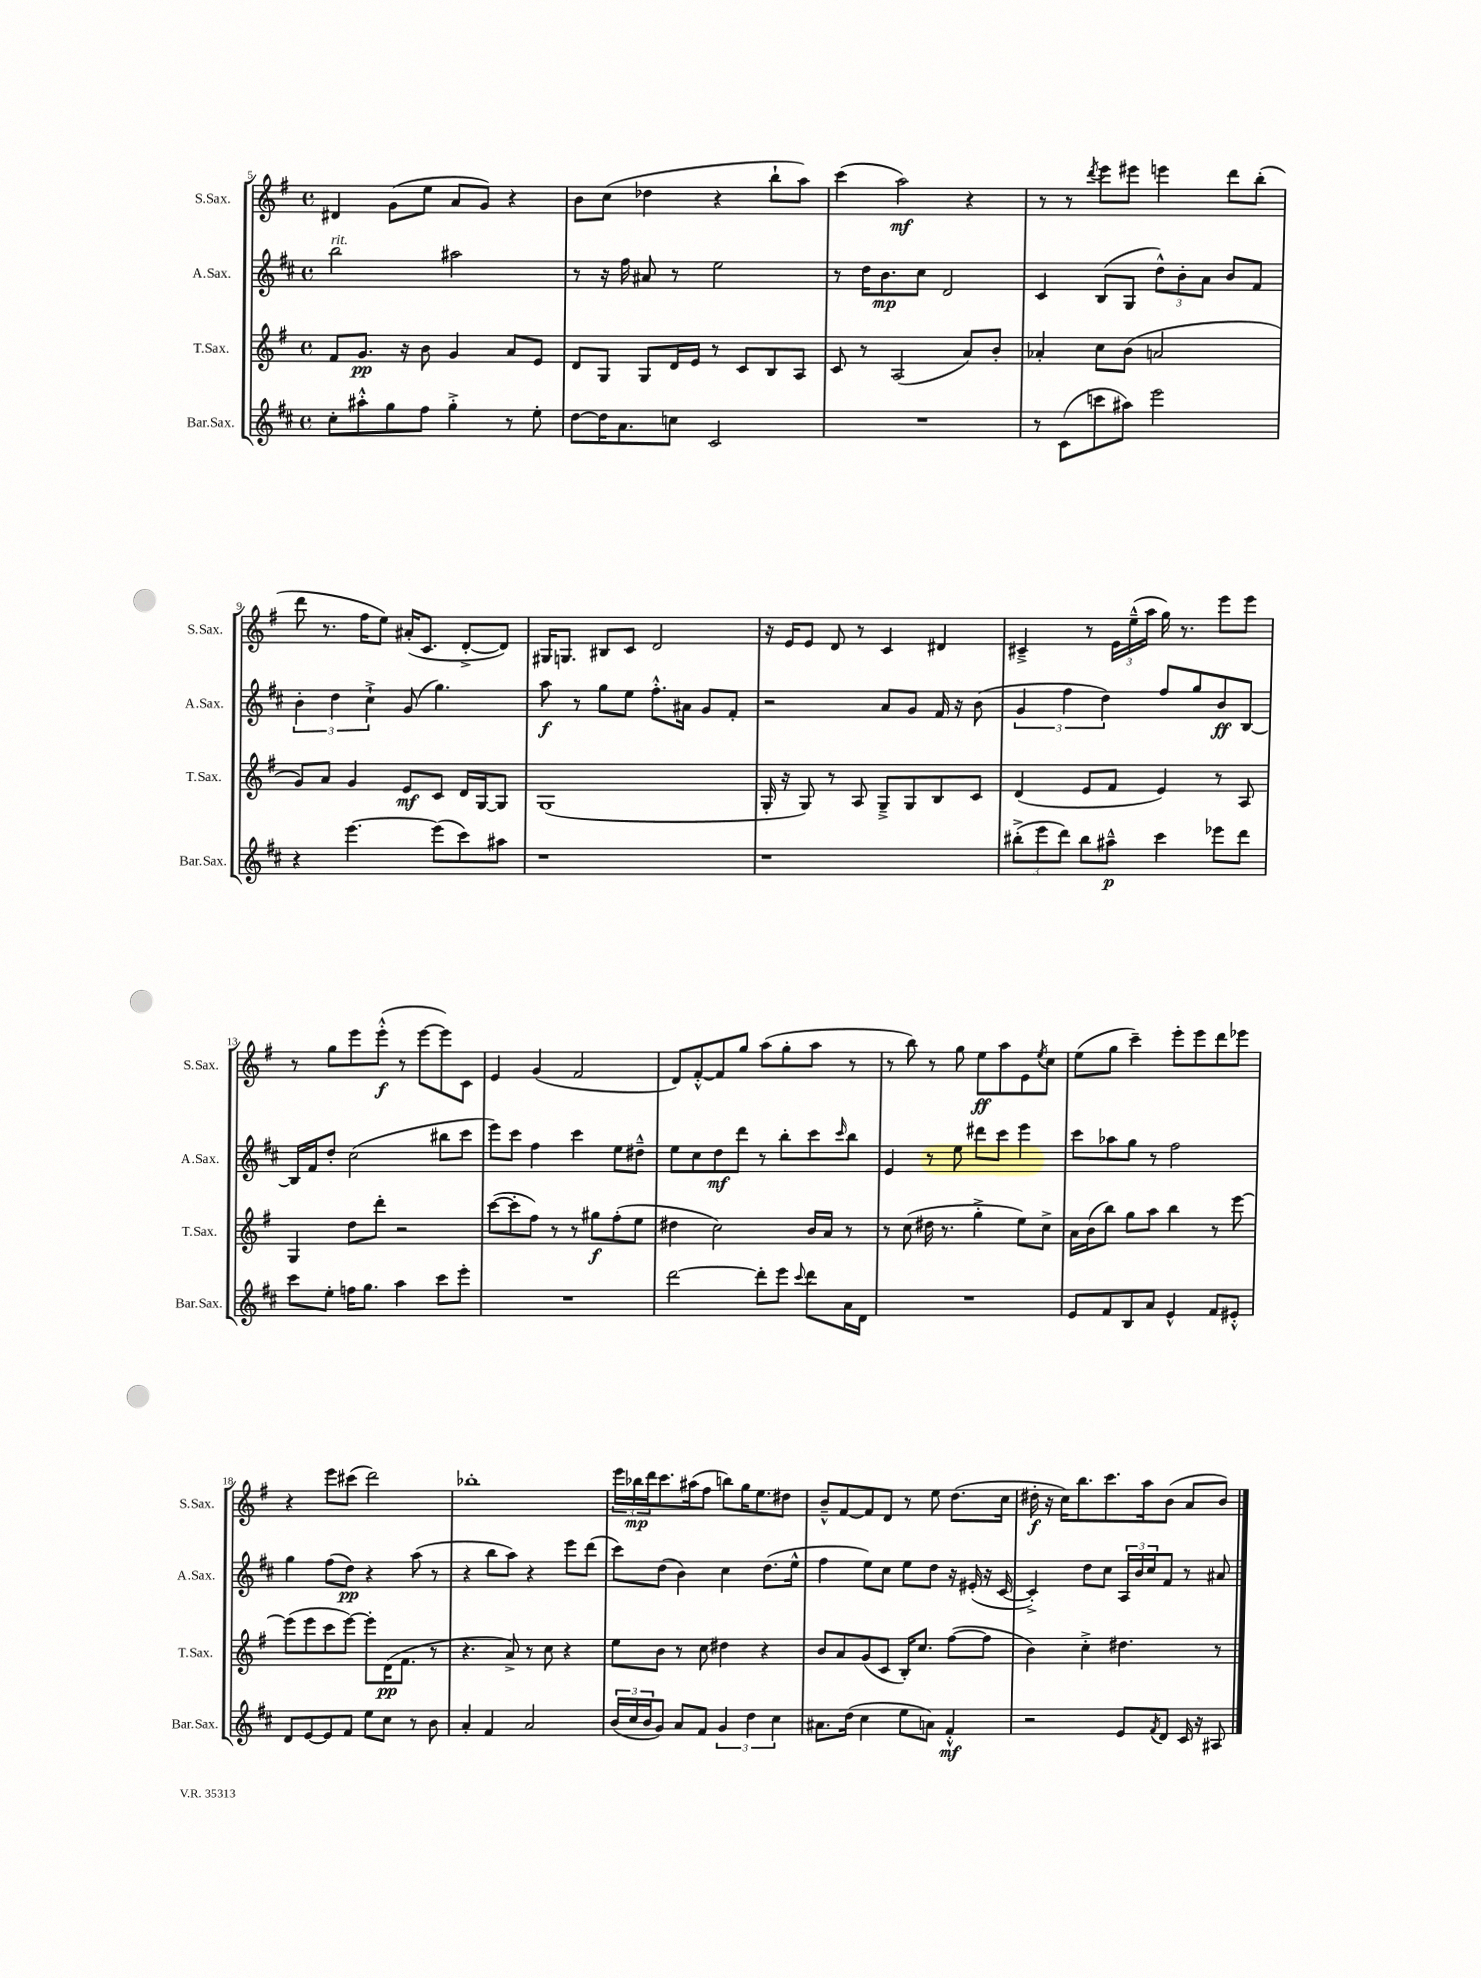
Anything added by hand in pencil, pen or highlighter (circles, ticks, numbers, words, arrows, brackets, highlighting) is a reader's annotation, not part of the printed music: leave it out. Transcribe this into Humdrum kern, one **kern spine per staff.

**kern	**dynam	**kern	**dynam	**kern	**dynam	**kern	**dynam
*part4	*part4	*part3	*part3	*part2	*part2	*part1	*part1
*staff4	*staff4	*staff3	*staff3	*staff2	*staff2	*staff1	*staff1
*I"Bar.Sax.	*	*I"T.Sax.	*	*I"A.Sax.	*	*I"S.Sax.	*
*I'Bar.Sax.	*	*I'T.Sax.	*	*I'A.Sax.	*	*I'S.Sax.	*
*clefG2	*	*clefG2	*	*clefG2	*	*clefG2	*
*k[f#c#]	*	*k[f#]	*	*k[f#c#]	*	*k[f#]	*
*M4/4	*	*M4/4	*	*M4/4	*	*M4/4	*
*met(c)	*	*met(c)	*	*met(c)	*	*met(c)	*
=5	=5	=5	=5	=5	=5	=5	=5
!	!	!	!	!LO:TX:a:i:t=rit.	!	!	!
8cc#'\L	.	8f#/L	.	2bb\	.	4d#X/	.
8aa#X'^^\	.	8.g/J	pp	.	.	.	.
8gg\	.	.	.	.	.	(8g\L	.
.	.	16r	.	.	.	.	.
8ff#\J	.	8b\	.	.	.	8ee\J	.
4gg'^\	.	4g/	.	2aa#X\	.	8a/L	.
.	.	.	.	.	.	8g/J)	.
8r	.	8a/L	.	.	.	4r	.
8ee'\	.	8e/J	.	.	.	.	.
=6	=6	=6	=6	=6	=6	=6	=6
[8dd\L	.	8d/L	.	8r	.	8b\L	.
16dd\K]	.	8G/J	.	16r	.	(8cc\J	.
8.a\	.	.	.	16ff#\	.	.	.
.	.	8G/L	.	8a#X/	.	4dd-X\	.
8ccn\J	.	16d/L	.	8r	.	.	.
.	.	16e/JJ	.	.	.	.	.
2c#/	.	8r	.	2ee\	.	4r	.
.	.	8c/L	.	.	.	.	.
.	.	8B/	.	.	.	8bb`\L	.
.	.	8A/J	.	.	.	8aa\J)	.
=7	=7	=7	=7	=7	=7	=7	=7
1r	.	8c/	.	8r	.	(4ccc\	.
.	.	8r	.	16dd\KL	.	.	.
.	.	.	.	8.b\	mp	.	.
.	.	(2A/	.	.	.	2aa\)	mf
.	.	.	.	8cc#\J	.	.	.
.	.	.	.	2d/	.	.	.
.	.	8a/L)	.	.	.	4r	.
.	.	8b'/J	.	.	.	.	.
=8	=8	=8	=8	=8	=8	=8	=8
8r	.	4a-X'/	.	4c#/	.	8r	.
(8c#\L	.	.	.	.	.	8r	.
.	.	.	.	.	.	8qddd/	.
8cccn\	.	8cc\L	.	(8B/L	.	8eee\L	.
8aa#X\J)	.	(8b\J	.	8G/J	.	8eee#X\J	.
2eee\	.	2an/	.	12dd^^\L)	.	4eeen\	.
.	.	.	.	12b'\	.	.	.
.	.	.	.	12a\J	.	.	.
.	.	.	.	8b/L	.	8ddd\L	.
.	.	.	.	8f#/J	.	(8bb'\J	.
!!LO:LB:g=z
=9	=9	=9	=9	=9	=9	=9	=9
4r	.	8g/L)	.	6b'\	.	8ddd\	.
.	.	8a/J	.	.	.	8.r	.
.	.	.	.	6dd\	.	.	.
[4.eee\	.	4g/	.	.	.	.	.
.	.	.	.	.	.	16ff#\KL	.
.	.	.	.	6cc#`^\	.	.	.
.	.	.	.	.	.	8ee\J)	.
.	.	8e/L	mf	(8g/	.	(16a#X'/KL	.
.	.	.	.	.	.	8.c/J	.
(8eee\L]	.	8c/J	.	4.gg\)	.	.	.
8ccc#\)	.	16d/LL	.	.	.	[8d'^/L	.
.	.	[16G/J	.	.	.	.	.
8aa#X\J	.	8G/J]	.	.	.	8d/J])	.
=10	=10	=10	=10	=10	=10	=10	=10
1r	.	(1G	.	8aa\	f	16G#X/KL	.
.	.	.	.	.	.	8.Gn/J	.
.	.	.	.	8r	.	.	.
.	.	.	.	8gg\L	.	8B#X/L	.
.	.	.	.	8ee\J	.	8c/J	.
.	.	.	.	8.ff#'^^\L	.	2d/	.
.	.	.	.	16a#X\Jk	.	.	.
.	.	.	.	8g/L	.	.	.
.	.	.	.	8f#'/J	.	.	.
=11	=11	=11	=11	=11	=11	=11	=11
1r	.	16G'/	.	2r	.	16r	.
.	.	16r	.	.	.	16e/KL	.
.	.	8G/)	.	.	.	8e/J	.
.	.	8r	.	.	.	8d/	.
.	.	8A/	.	.	.	8r	.
.	.	8G~^/L	.	8a/L	.	4c/	.
.	.	8G/	.	8g/J	.	.	.
.	.	8B/	.	16f#/	.	4d#X/	.
.	.	.	.	16r	.	.	.
.	.	8c/J	.	(8b\	.	.	.
=12	=12	=12	=12	=12	=12	=12	=12
(12bb#X'^\L	.	(4d/	.	6g/	.	4c#X~^/	.
12eee\	.	.	.	.	.	.	.
12ddd\J)	.	.	.	6ff#\	.	.	.
8bb#\L	.	8e/L	.	.	.	8r	.
.	.	.	.	6dd\)	.	.	.
8aa#X~^^\J	p	8f#/J	.	.	.	24e\LL	.
.	.	.	.	.	.	(24ee~^^\	.
.	.	.	.	.	.	24aa\JJ	.
4ccc#\	.	4e/)	.	8ff#/L	.	16gg\)	.
.	.	.	.	.	.	8.r	.
.	.	.	.	8gg/	.	.	.
8eee-X\L	.	8r	.	8b/	ff	8eee\L	.
8ddd\J	.	8A/	.	[8B/J	.	8eee\J	.
!!LO:LB:g=z
=13	=13	=13	=13	=13	=13	=13	=13
8ccc#\L	.	4G/	.	16B/LL]	.	8r	.
.	.	.	.	16f#/J	.	.	.
8ee'\J	.	.	.	8dd'/J	.	8gg\L	.
16ffn\KL	.	8dd\L	.	(2cc#\	.	8eee\	.
8.gg\J	.	.	.	.	.	.	.
.	.	8ddd'\J	.	.	.	(8eee'^^\J	f
4aa\	.	2r	.	.	.	8r	.
.	.	.	.	.	.	[8eee\L	.
8ccc#\L	.	.	.	8bb#X\L	.	8eee\])	.
8eee'\J	.	.	.	8ccc#\J	.	8c\J	.
=14	=14	=14	=14	=14	=14	=14	=14
1r	.	([8ccc\L	.	8eee\L)	.	4e/	.
.	.	8ccc'\]	.	8ccc#\J	.	.	.
.	.	8ff#\J)	.	4ff#\	.	(4g/	.
.	.	8r	.	.	.	.	.
.	.	8r	.	4ccc#\	.	2f#/	.
.	.	8gg#X\L	f	.	.	.	.
.	.	(8ff#'\	.	8ee\L	.	.	.
.	.	8ee\J	.	8dd#X~^^\J	.	.	.
=15	=15	=15	=15	=15	=15	=15	=15
[2ddd\	.	4dd#X\	.	8ee\L	.	8d/L)	.
.	.	.	.	8cc#\	.	[8f#'^^/	.
.	.	2cc\)	.	8dd\	mf	8f#/]	.
.	.	.	.	8ddd\J	.	8gg/J	.
8ddd'\L]	.	.	.	8r	.	(8aa\L	.
8eee\J	.	.	.	8bb'\L	.	8gg'\	.
8qqccc#/	.	.	.	.	.	.	.
8ddd\L	.	16b/LL	.	8ccc#\	.	8aa\J	.
.	.	16a/JJ	.	.	.	.	.
.	.	.	.	16qqccc#/	.	.	.
16a\L	.	8r	.	8bb\J	.	8r	.
16d\JJ	.	.	.	.	.	.	.
=16	=16	=16	=16	=16	=16	=16	=16
1r	.	8r	.	4e/	.	8r	.
.	.	(8cc\	.	.	.	8bb\)	.
.	.	16dd#X\	.	8r	.	8r	.
.	.	8.r	.	.	.	.	.
.	.	.	.	8ee\	.	8gg\	.
.	.	4gg'^\	.	8ddd#X\L	.	8ee\L	ff
.	.	.	.	8ccc#\J	.	8aa\	.
.	.	8ee\L)	.	4eee\	.	8e\	.
.	.	.	.	.	.	8qee/	.
.	.	8cc^\J	.	.	.	8cc\J	.
=17	=17	=17	=17	=17	=17	=17	=17
8e/L	.	16a\LL	.	8ccc#\L	.	(8ee\L	.
.	.	(16b\J	.	.	.	.	.
8f#/	.	8bb\J)	.	8aa-X\	.	8gg\J	.
8B/	.	8gg\L	.	8gg\J	.	4ccc~\)	.
8a/J	.	8aa\J	.	8r	.	.	.
4e^^/	.	4bb\	.	2ff#\	.	8eee'\L	.
.	.	.	.	.	.	8eee\	.
8f#/L	.	8r	.	.	.	8ddd\	.
8e#X'^^/J	.	[8eee\	.	.	.	8eee-X\J	.
!!LO:LB:g=z
=18	=18	=18	=18	=18	=18	=18	=18
8d/L	.	(8eee\L]	.	4gg\	.	4r	.
[8e/	.	8eee\	.	.	.	.	.
8e/]	.	8ccc\	.	(8ff#\L	.	8eee\L	.
8f#/J	.	[8eee\J)	.	8dd\J)	pp	(8ccc#X\J	.
8ee\L	.	8eee'\L]	.	4r	.	2ddd\)	.
8cc#\J	.	(16d\K	pp	.	.	.	.
.	.	8.f#\J	.	.	.	.	.
8r	.	.	.	(8aa\	.	.	.
8b\	.	8r	.	8r	.	.	.
=19	=19	=19	=19	=19	=19	=19	=19
4a'/	.	4.r	.	4r	.	1bb-X'	.
4f#/	.	.	.	8bb\L	.	.	.
.	.	8a^/)	.	8aa\J)	.	.	.
2a/	.	8r	.	4r	.	.	.
.	.	8cc\	.	.	.	.	.
.	.	4r	.	8eee\L	.	.	.
.	.	.	.	(8ddd\J	.	.	.
=20	=20	=20	=20	=20	=20	=20	=20
(24b/LL	.	8ee\L	.	8ccc#\L)	.	24eee\LL	.
24cc#/	.	.	.	.	.	24bb-X\	mp
24b/J	.	.	.	.	.	24ddd\J	.
8g/J)	.	8b\J	.	(8dd\J	.	8.ccc\	.
8a/L	.	8r	.	4b\)	.	.	.
.	.	.	.	.	.	(16aa#X\k	.
8f#/J	.	8cc\	.	.	.	8ff#\J	.
6g/	.	4dd#X\	.	4cc#\	.	8bbn\L)	.
.	.	.	.	.	.	16gg\K	.
6dd\	.	.	.	.	.	.	.
.	.	.	.	.	.	8.ee\	.
.	.	4r	.	(8.dd\L	.	.	.
6cc#\	.	.	.	.	.	.	.
.	.	.	.	.	.	8dd#X\J	.
.	.	.	.	16ee^^\Jk	.	.	.
=21	=21	=21	=21	=21	=21	=21	=21
8.a#X\L	.	8b/L	.	4ff#\	.	8b~^^/L	.
.	.	8a/	.	.	.	[8f#/	.
(16dd\Jk	.	.	.	.	.	.	.
4cc#\	.	(8g/	.	8ee\L)	.	8f#/]	.
.	.	8c/J	.	8cc#\J	.	8d/J	.
8ee\L	.	16B'/KL)	.	8ee\L	.	8r	.
.	.	8.cc/J	.	.	.	.	.
8an\J)	.	.	.	8dd\J	.	8ee\	.
4f#'^^/	mf	([8ff#\L	.	16r	.	(8.dd\L	.
.	.	.	.	(16e#X'/	.	.	.
.	.	8ff#\J]	.	16r	.	.	.
.	.	.	.	[16c#/	.	16cc\Jk	.
=22	=22	=22	=22	=22	=22	=22	=22
2r	.	4b\)	.	4c#'^/])	.	16dd#X'\	f
.	.	.	.	.	.	16r	.
.	.	.	.	.	.	16cc\KL)	.
.	.	.	.	.	.	8.bb\	.
.	.	4cc'^\	.	8dd\L	.	.	.
.	.	.	.	8cc#\J	.	8.ccc\	.
8e/L	.	4.dd#X\	.	24A/LL	.	.	.
.	.	.	.	24b/	.	.	.
.	.	.	.	.	.	16aa\k	.
.	.	.	.	24cc#/J	.	.	.
8qf#/	.	.	.	.	.	.	.
8d/J	.	.	.	8f#/J	.	(8b\J	.
16c#/	.	.	.	8r	.	8a/L	.
16r	.	.	.	.	.	.	.
8A#X/	.	8r	.	8a#X/	.	8b/J)	.
==	==	==	==	==	==	==	==
*-	*-	*-	*-	*-	*-	*-	*-
